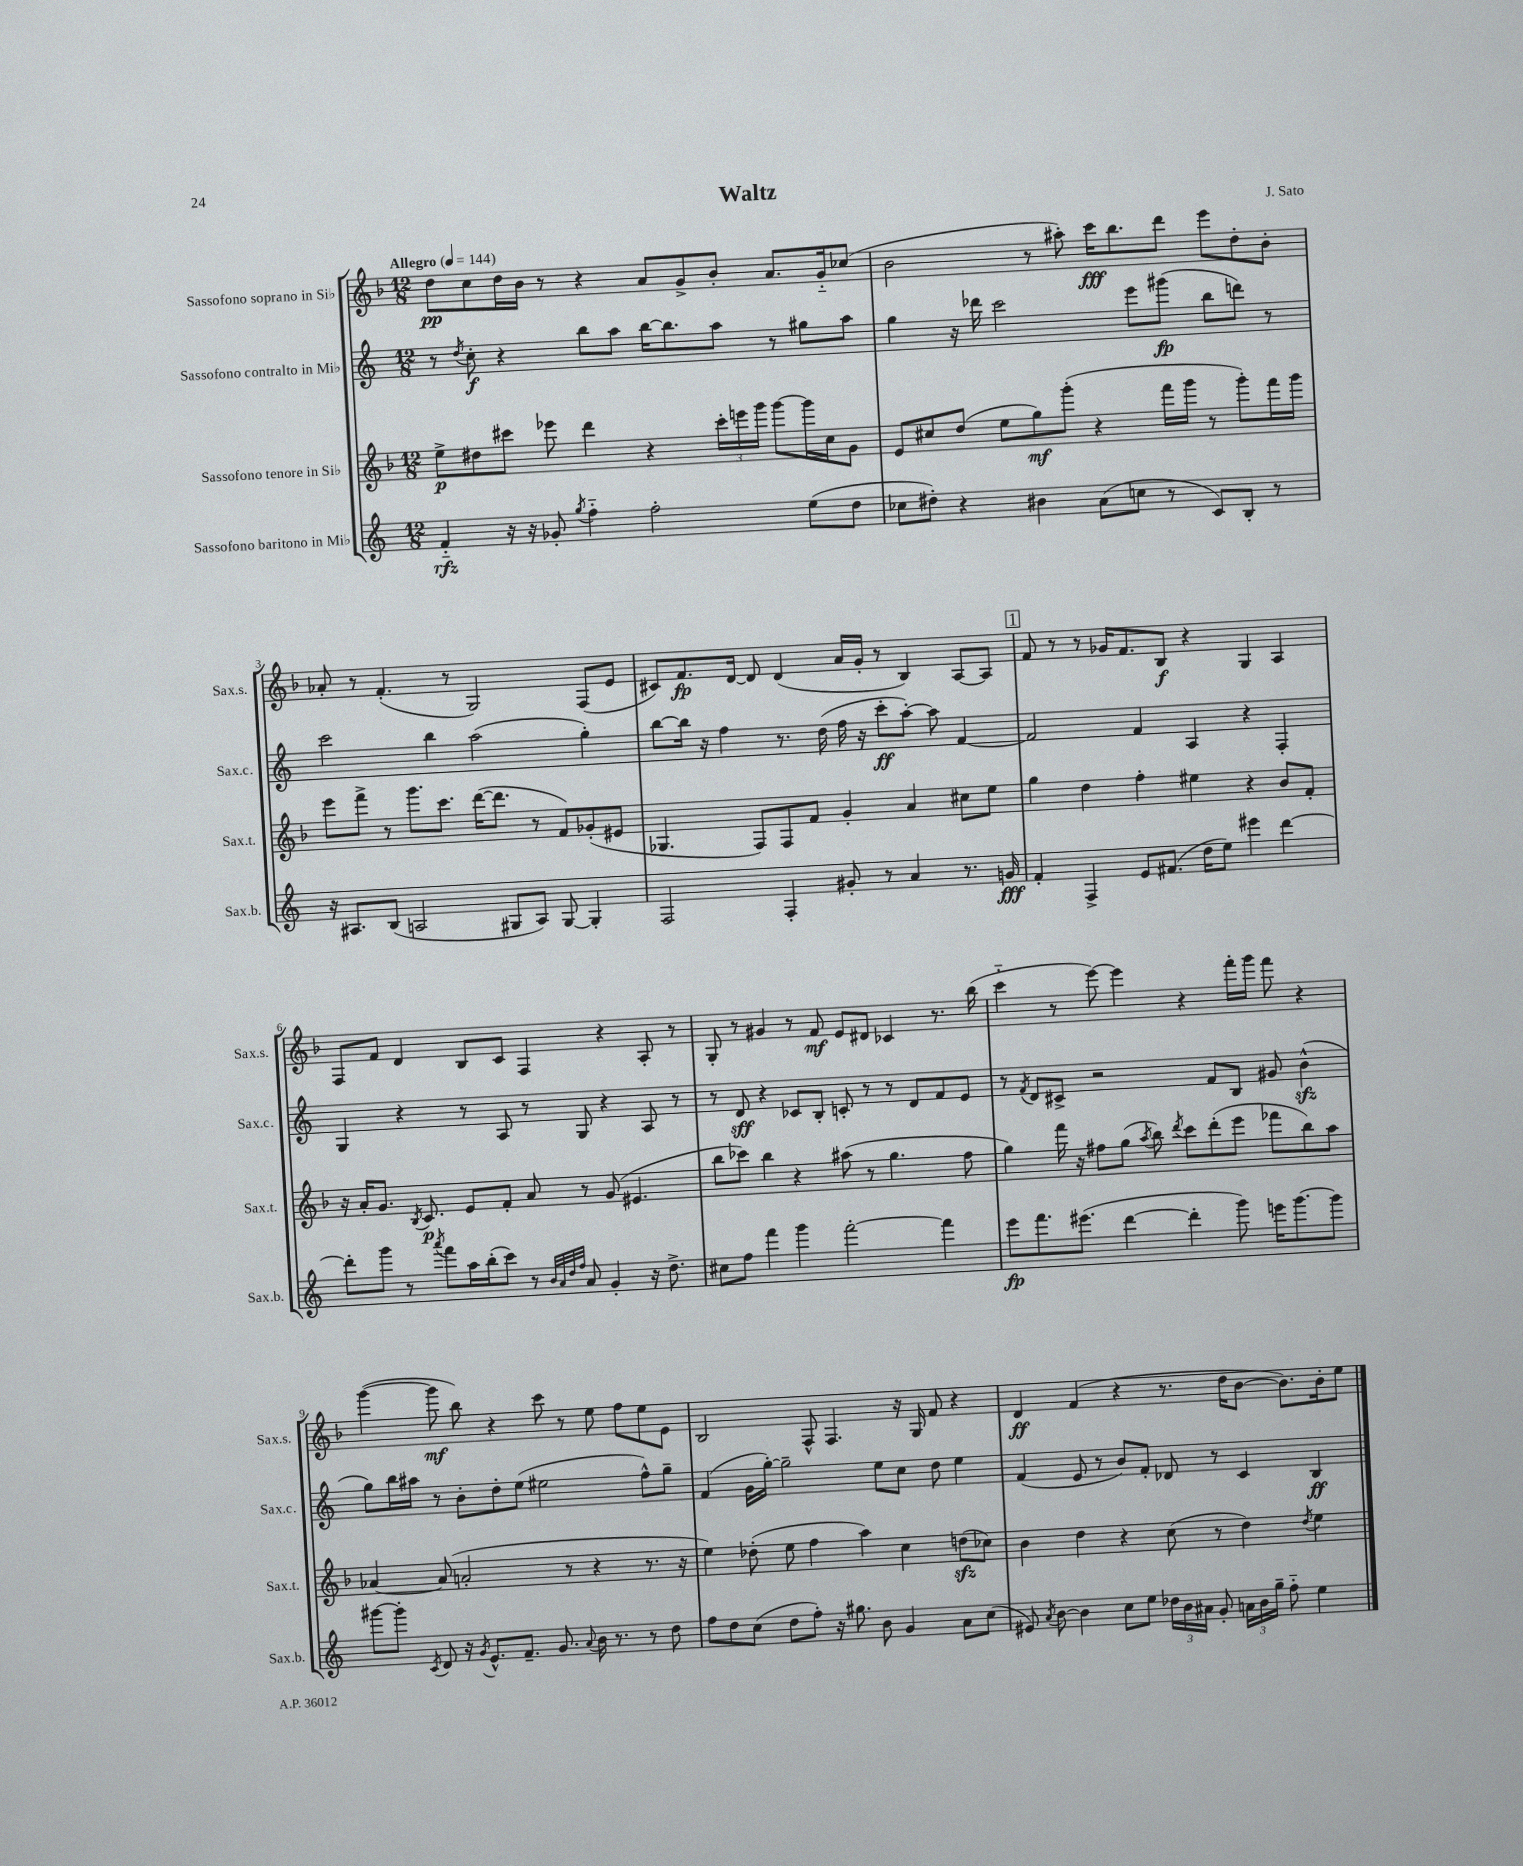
\header { title = "Waltz" composer = "J. Sato" }
<<
\new StaffGroup <<
\new Staff = "s0" \with { instrumentName = "Sassofono soprano in Sib" shortInstrumentName = "Sax.s." } {
    \clef treble \key f \major \numericTimeSignature \time 12/8 \tempo "Allegro" 4 = 144
    \autoBeamOff d''8[\pp c''8 d''16 bes'16] r8 r4 a'8[ g'8-> bes'8]-. a'8.[ g'16-_ ces''8]( |
    bes'2 r8 ais''8-.) c'''16[\fff bes''8. d'''8] e'''8[ d''8-. bes'8]-. |
    aes'8-. r8 f'4.-.( r8 g2) f8[( e'8] |
    cis'8[) f'8.\fp d'16]~ d'8 d'4( a'16[ g'16]-. r8 bes4) a8[~ a8] |
    \mark \markup { \box "1" } f'8 r8 r8 ges'16[ f'8. bes8]\f r4 g4 a4 |
    f8[ f'8] d'4 bes8[ c'8] f4 r4 a8-. r8 |
    g8-. r8 gis'4 r8 f'8\mf e'8[ dis'8] ces'4 r8. bes''16( |
    c'''4-_ r8 e'''8~) e'''4 r4 f'''16[-. g'''16] f'''8 r4 |
    g'''4~( g'''8\mf bes''8) r4 c'''8 r8 e''8 f''8[ e''8 e'8] |
    bes2 f8-^ f4. r16 g16 f'8 r4 |
    d'4\ff f'4( r4 r8. d''16[ bes'8]~ bes'8.[) bes'16-. e''8] \bar "|." |
}
\new Staff = "s1" \with { instrumentName = "Sassofono contralto in Mib" shortInstrumentName = "Sax.c." } {
    \clef treble \key c \major \numericTimeSignature \time 12/8
    \autoBeamOff r8 \acciaccatura { d''8 } c''8-.\f r4 b''8[ a''8] b''16[~ b''8. a''8] r8 gis''8[ a''8] |
    g''4 r16 des'''16 c'''2 e'''8[ gis'''8]\fp( b''8[ d'''8]) r8 |
    c'''2 b''4 a''2( g''4-.) |
    b''8[~ b''16] r16 f''4 r8. d''16( f''16 r16 c'''8[-.\ff a''8]~-.) a''8 f'4~ |
    \mark \markup { \box "1" } f'2 f'4 a4 r4 f4-. |
    g4 r4 r8 a8 r8 g8 r4 a8 r8 |
    r8 d'8\sff r4 ces'8[ b8]-. c'8-. r8 r8 d'8[ f'8 e'8] |
    r8 \acciaccatura { f'8 } d'8[ cis'8]-> r2 f'8[ b8] gis'8 b'4-^\sfz( |
    g''8[) b''16 ais''16] r8 b'8[-. d''8-. e''8]( eis''2 f''8[-^) g''8]-- |
    f'4( g'16[ g''16]~-.) g''2-- e''8[ c''8] d''8 e''4 |
    f'4( e'8 r8 b'8[) f'8]-. des'8 r8 c'4 b4\ff \bar "|." |
}
\new Staff = "s2" \with { instrumentName = "Sassofono tenore in Sib" shortInstrumentName = "Sax.t." } {
    \clef treble \key f \major \numericTimeSignature \time 12/8
    \autoBeamOff e''8[->\p dis''8 cis'''8] ees'''8 d'''4 r4 \tuplet 3/2 { cis'''16[-. e'''16 g'''16] } g'''8[~ g'''16 c''16 g'8] |
    e'8[ cis''8 d''8]( e''8[ g''8\mf) g'''8]-.( r4 f'''16[ g'''16] r8 g'''8[-.) f'''16 g'''16] |
    e'''8[ f'''8]-> r8 g'''8.[ c'''8.] d'''16[~( d'''8.] r8 f'8[) ges'8-.( eis'8] |
    ges4. f8[) f8 f'8] g'4-. a'4 cis''8[ e''8] |
    \mark \markup { \box "1" } g''4 d''4 f''4-. eis''4 r4 bes'8[ f'8]-. |
    r16 a'16[-. g'8.] \acciaccatura { bes8 } c'8.\p e'8[ f'8]-. a'8 r8 g'8( eis'4. |
    bes''8[ ces'''8]) bes''4 r4 ais''8( r8 g''4. f''8 |
    g''4) f'''16 r16 fis''8[ g''8]( \acciaccatura { a''8 } bes''8) \acciaccatura { d'''8 } c'''8[ d'''8-.( e'''8] fes'''8[ bes''8) a''8] |
    aes'4~ aes'8( a'2-. r8 r4 r8. r16 |
    e''4) des''8-.( e''8 f''4 a''4) c''4 d''8[\sfz( ces''8]) |
    bes'4 d''4 r4 c''8( r8 d''4) \acciaccatura { d''8 } e''4 \bar "|." |
}
\new Staff = "s3" \with { instrumentName = "Sassofono baritono in Mib" shortInstrumentName = "Sax.b." } {
    \clef treble \key c \major \numericTimeSignature \time 12/8
    \autoBeamOff f'4-_\rfz r16 r16 ges'8-. \acciaccatura { g''8 } f''4-_ f''2-. e''8[( d''8] |
    ces''8[ dis''8]-.) r4 bis'4 a'8[( c''8] r8 c'8[) b8]-. r8 |
    r16 ais8.[ b8]( a2 gis8[ a8]) gis8~ gis4-. |
    f2 f4-. gis'8-. r8 a'4 r8. g'16\fff |
    \mark \markup { \box "1" } f'4-. f4-> e'8[ fis'8.]( d''16[ e''8]) eis'''4 d'''4~ |
    d'''8[-. g'''8] r8 \acciaccatura { a'''8 } f'''8[ a''16 b''16-.( c'''8]) r8 \grace { b'32[ a'32 d''32 f''32] } a'8 g'4-. r16 d''8.-> |
    cis''8[ f''8] f'''4 g'''4 f'''2~-. f'''4 |
    e'''8[\fp f'''8. eis'''8.]( d'''4~ d'''4-. g'''8) e'''16[ g'''8.~ g'''8] |
    gis'''8[~ gis'''8]-. \acciaccatura { c'8 } d'8 r16 \acciaccatura { g'8 } e'8.[-^ f'8.]-- g'8. \appoggiatura { a'8 } b'16 r8. r8 d''8 |
    f''8[ d''8 c''8]( d''8[ f''8]-.) r16 gis''8. b'8 g'4 a'8[ c''8]( |
    eis'8) \acciaccatura { a'8 } b'8~ b'4 c''8[ e''8] \tuplet 3/2 { des''16[ b'16 ais'16] } g'8-. \tuplet 3/2 { a'16[ b'16 g''16]-- } f''8-_ e''4 \bar "|." |
}
>>
>>
